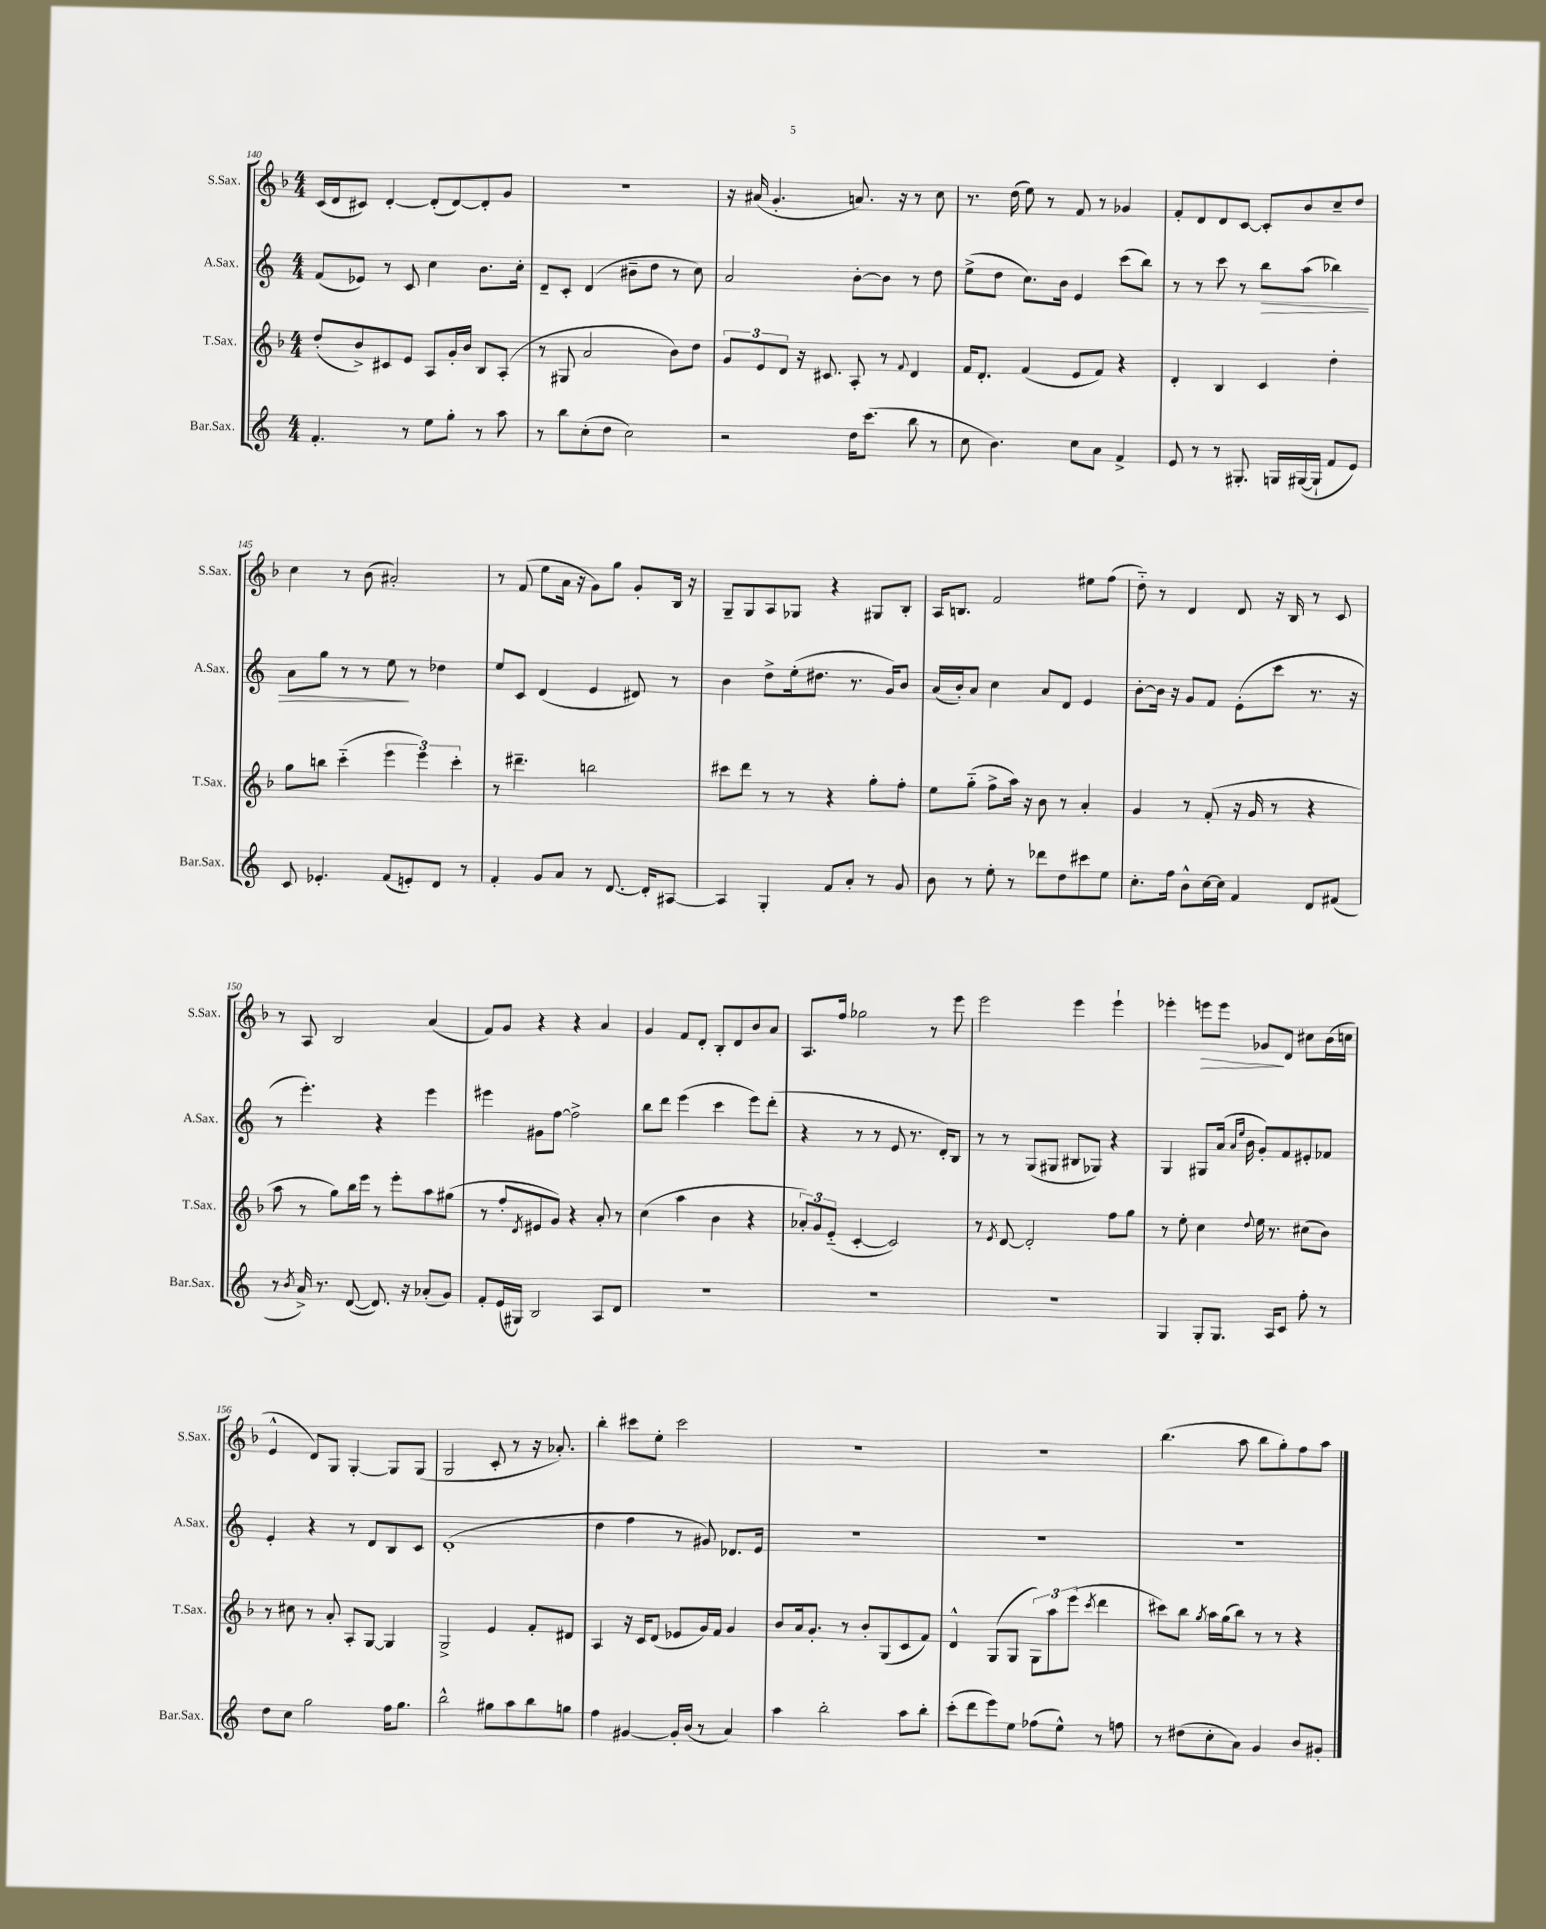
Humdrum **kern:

**kern	**kern	**kern	**kern
*staff4	*staff3	*staff2	*staff1
*clefG2	*clefG2	*clefG2	*clefG2
*k[]	*k[b-]	*k[]	*k[b-]
*M4/4	*M4/4	*M4/4	*M4/4
4.f'	(8dd'	(8f	(16c
.	.	.	16d
.	8b-^)	8e-)	8c#)
.	8c#	8r	[4d'
8r	8e	8c	.
8ee	8A	4cc	(8d']
8gg'	16g'	.	[8d)
.	16b-	.	.
8r	8B-	8.b	8d']
8aa	(8A'	.	8g
.	.	16cc'	.
=	=	=	=
8r	8r	8d~	1r
8bb	8G#	8c'	.
(8cc'	2a	(4d	.
8dd	.	.	.
2cc)	.	8b#~	.
.	.	8dd	.
.	8b-)	8r	.
.	8dd	8cc)	.
=	=	=	=
2r	12g	2a	16r
.	.	.	(16a#
.	12e	.	.
.	.	.	4.g'
.	12d	.	.
.	16r	.	.
.	8.c#	.	.
16dd	8A'	[8b'	8.a)
(8.ccc	.	.	.
.	8r	8b]	.
.	.	.	16r
.	8qqf	.	.
8bb	4d	8r	8r
8r	.	8dd	8cc
=	=	=	=
8cc	16f	(8ee^	8.r
.	8.d'	.	.
4.b)	.	8dd	.
.	.	.	(16dd
.	(4f	8.cc)	8ee)
.	.	.	8r
.	.	16b	.
8cc	8e	4e	8f
8a	8f)	.	8r
4f^	4r	(8ccc	4g-
.	.	8bb)	.
=	=	=	=
8e	4d'	8r	8f'
8r	.	8r	8d
8r	4B-	8ccc	8d
8.G#'	.	8r	[8c
.	4c	8bb	8c']
16G	.	.	.
([16G#	.	(8aa	8b-
16G#`]	.	.	.
8f	4dd'	4bb-)	8cc~
8e)	.	.	8dd
=	=	=	=
8c	8gg	8a	4cc
4.e-'	8bb	8gg	.
.	(4ccc'~	8r	8r
.	.	8r	(8b-
(8f	6eee	8ee	2a#')
8e')	.	8r	.
.	6eee)	.	.
8d	.	4dd-	.
.	6ccc'	.	.
8r	.	.	.
=	=	=	=
4f'	8r	8ee	8r
.	4.ddd#~	8c	(8f
8g	.	(4d	8ee
8a	.	.	16a
.	.	.	16r
8r	2bb	4e	8g)
[8.d	.	.	8gg
.	.	8d#)	8g'
16d']	.	.	.
[8A#	.	8r	16B-
.	.	.	16r
=	=	=	=
4A#]	8ccc#	4b	8G~
.	8ddd	.	8G
4G'	8r	8dd^	8A
.	8r	(16ee'	8G-
.	.	8.dd#	.
8f	4r	.	4r
8a'	.	8.r	.
8r	8gg'	.	8G#
.	.	16g)	.
8g	8ff'	8b	8B-'
=	=	=	=
8b	8ee	(16a	16A
.	.	16b')	8.B
8r	(8gg'~	8a	.
8ee'	8ff^	4cc	2f
8r	16aa)	.	.
.	16r	.	.
8ddd-	8b-	8a	.
8dd	8r	8d	.
8ccc#	4a'	4e	8ee#
8ee	.	.	(8ff
=	=	=	=
8.cc'	4g	[8b'	8dd'~)
.	.	16b]	8r
16ff	.	16r	.
8b^^	8r	8g	4d
[16cc	(8f'	8f	.
16cc]	.	.	.
4f	16r	(8e'	8d
.	16g	.	.
.	8r	8ccc	16r
.	.	.	16B-
8d	4r	8.r	8r
(8f#	.	.	8c
.	.	16r	.
=	=	=	=
8r	8aa	8r	8r
8qb	.	.	.
16a^)	8r	4.eee')	8A
8.r	.	.	.
.	8gg)	.	2B-
([8d	16bb-	.	.
.	16eee	.	.
8.d])	8r	4r	.
.	8eee'	.	.
16r	.	.	.
(8a-'	8aa	4eee	(4a
8g)	(8gg#	.	.
=	=	=	=
8f'	8r	4eee#	8f)
(16e	8ff'	.	8g
16G#)	.	.	.
.	8qd	.	.
2B	8e#	8g#	4r
.	8g)	[8ff	.
.	4r	2ff^]	4r
8A	8a'	.	4a
8d	8r	.	.
=	=	=	=
1r	(4cc	8bb	4g
.	.	8ddd	.
.	4aa	(4eee	8f
.	.	.	8d'
.	4b-	4ccc	8B-'
.	.	.	8d
.	4r	8eee)	8b-
.	.	(8ddd'	8a
=	=	=	=
1r	12a-')	4r	8.A
.	12g	.	.
.	(12e'~	.	.
.	.	.	16ff
.	[4c'	8r	2gg-
.	.	8r	.
.	2c])	8e	.
.	.	8.r	.
.	.	.	8r
.	.	16d')	.
.	.	8B	8eee
=	=	=	=
1r	8r	8r	2eee
.	8qe	.	.
.	[8d	8r	.
.	2d']	(8G	.
.	.	8G#	.
.	.	8B#	4eee
.	.	8G-)	.
.	8ff	4r	4eee`
.	8gg	.	.
=	=	=	=
4G	8r	4G	4eee-'
.	8ee'	.	.
8G'	4cc	8G#	8eee
8.G	.	(16a	8eee
.	.	16qqa	.
.	.	16qqee	.
.	.	16b	.
.	8qqdd	.	.
.	16ee	8g')	8g-
16A	8.r	.	.
8c	.	8f	8d
8ff'	(8cc#	8e#'	8cc#
8r	8b-)	8f-	(16b-
.	.	.	16cc
=	=	=	=
8dd	8r	4e'	4e^^
8cc	8cc#	.	.
2gg	8r	4r	8d)
.	8a'	.	8G
.	8A'	8r	[4G'
.	[8G	8d	.
16ff	4G]	8B	8G]
8.gg	.	.	.
.	.	8c	(8G
=	=	=	=
2bb^^	2G^	(1d'	2G
8gg#	4e	.	8c'
8aa	.	.	8r
8bb	8f'	.	16r
.	.	.	8.a-')
8gg	8d#	.	.
=	=	=	=
4ff	4A	4dd	4bb-'
[4g#	16r	4ff	8ccc#
.	16c	.	.
.	(8d	.	8ee'
16g#']	8e-	8r	2ccc#
(16b	.	.	.
8r	16g)	8g#)	.
.	16f	.	.
4a)	4g	8.d-	.
.	.	16e	.
=	=	=	=
4aa	8b-	1r	1r
.	16a	.	.
.	8.g'	.	.
2bb'	.	.	.
.	8r	.	.
.	8b-'	.	.
.	(8G	.	.
8aa	8c	.	.
8bb'	8f)	.	.
=	=	=	=
(8ccc'	4d^^	1r	1r
8ddd	.	.	.
8eee)	(8G	.	.
8ee	8G	.	.
(8ff-	12G)	.	.
.	12aa	.	.
8ee^^)	.	.	.
.	(12eee	.	.
.	8qccc	.	.
8r	4ddd	.	.
8ff	.	.	.
=	=	=	=
8r	8ccc#)	1r	(4.bb-
(8dd#	8bb-	.	.
.	8qgg	.	.
8cc'	16aa	.	.
.	(16gg	.	.
8a)	8bb-)	.	8aa
4g	8r	.	8bb-
.	8r	.	8gg')
8b	4r	.	8ff
8g#'	.	.	8aa
==	==	==	==
*-	*-	*-	*-
